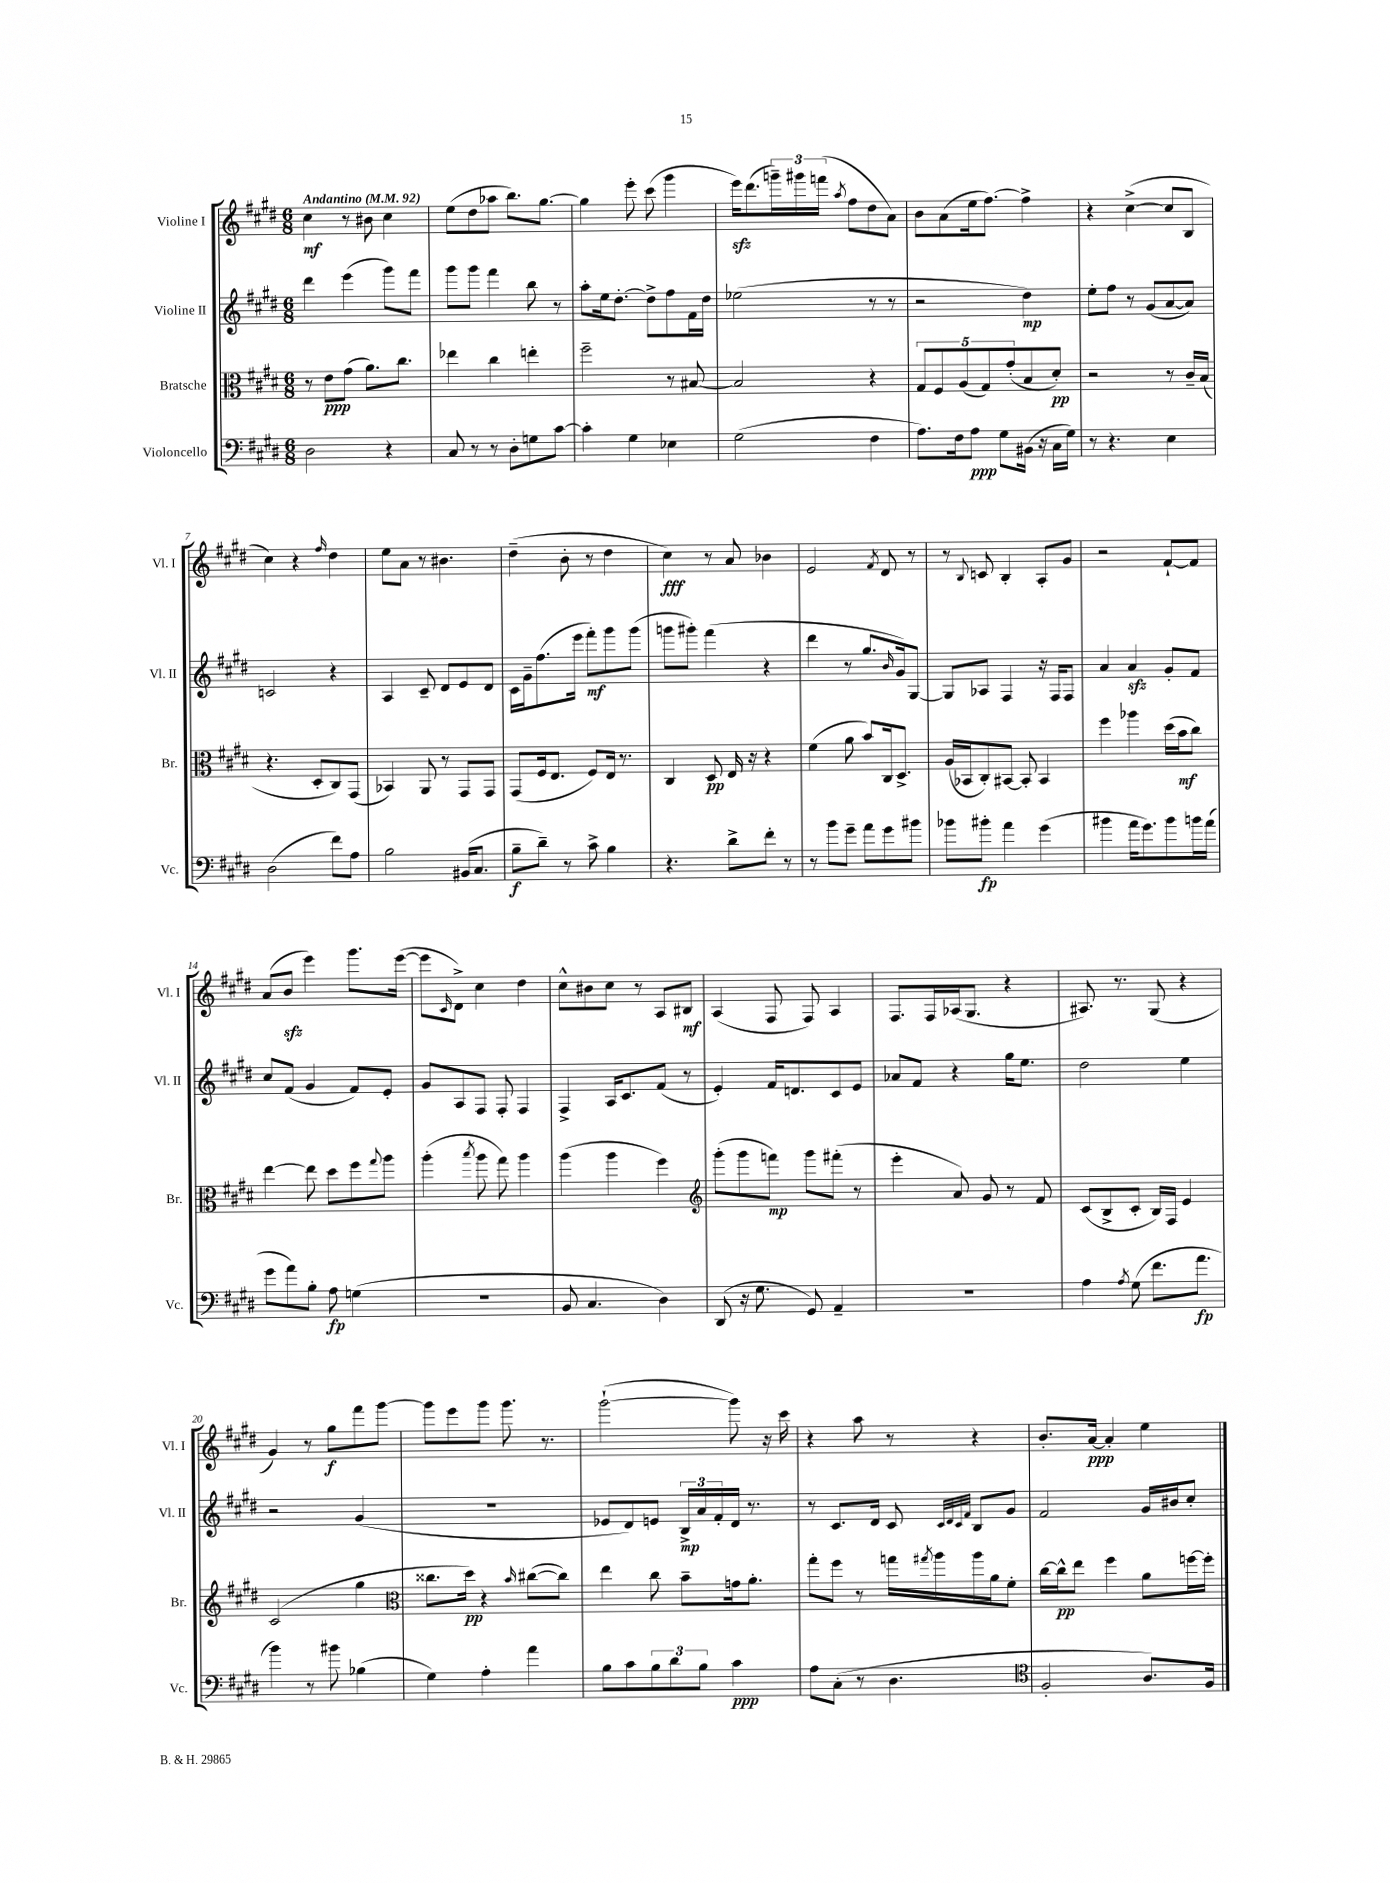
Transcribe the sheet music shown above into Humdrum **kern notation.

**kern	**kern	**kern	**kern
*staff4	*staff3	*staff2	*staff1
*clefF4	*clefC3	*clefG2	*clefG2
*k[f#c#g#d#]	*k[f#c#g#d#]	*k[f#c#g#d#]	*k[f#c#g#d#]
*M6/8	*M6/8	*M6/8	*M6/8
*MM92	*MM92	*MM92	*MM92
2D#\	8r	4ddd#\	4cc#\
.	8e\L	.	.
.	(8g#\J	(4eee\	8r
.	8.a\L)	.	8b#\
4r	.	8ggg#\L)	4cc#\
.	8.cc#\J	.	.
.	.	8fff#\J	.
=	=	=	=
8C#/	4ee-\	8ggg#\L	(8ee\L
8r	.	8ggg#\J	8dd#\
8r	4cc#\	4fff#\	8aa-\J
8D#'\L	.	.	8.bb\L)
8G\	4ee'\	8bb\	.
.	.	.	[8.gg#\J
[8c#\J	.	8r	.
=	=	=	=
4c#'\]	2ff#~\	8aa'\L	4gg#\]
.	.	16ee\k	.
.	.	[8.dd#'\J	.
4G#\	.	.	8eee'\
.	.	8dd#^\]L	(8ccc#\
4E-\	8r	8ff#\	4ggg#\
.	[8B#/	16f#\L	.
.	.	16dd#\JJ	.
=	=	=	=
(2G#\	2B#/]	(2ee-\	16eee\LK)
.	.	.	(8.ddd#\
.	.	.	24ggg~\L)
.	.	.	24ggg#\
.	.	.	(24fff\JJ
.	.	.	8qaa/
.	.	.	8ff#\L
4F#\	4r	8r	8dd#\
.	.	8r	8a\J)
=	=	=	=
8.A\L)	10G#/L	2r	8b\L
.	10F#/	.	.
.	.	.	(8a\
16F#\k	.	.	.
.	(10A/	.	.
8A\J	.	.	16ee\k
.	10G#/)	.	.
.	.	.	[8.ff#\J)
8G#\L	.	.	.
.	(10g#'/	.	.
(16BB#\Jk	8B/	4dd#\)	4ff#^\]
16r	.	.	.
16C#\LL	8d#'/J)	.	.
16G#\JJ)	.	.	.
=	=	=	=
8r	2r	8ee'\L	4r
4.r	.	8ff#\J	.
.	.	8r	([4cc#^\
.	.	(8g#/L	.
4E\	8r	[8a/	8cc#/]L
.	16c#~/LL	8a/]J)	8B/J
.	(16B/JJ	.	.
=	=	=	=
(2D#\	4.r	2c/	4cc#\)
.	.	.	4r
.	8D#'/L	.	.
.	.	.	16qqff#/
8f#\L)	8C#/)	4r	4dd#\
8A\J	(8GG#/J	.	.
=	=	=	=
2B\	4BB-/)	4A/	8ee\L
.	.	.	8a\J
.	8AA/	8c#~/	8r
.	8r	8d#/L	4.b#\
(16BB#/LK	8GG#/L	8e/	.
8.C#/J	.	.	.
.	8GG#/J	8d#/J	.
=	=	=	=
8B~\L	(8GG#/L	16c#\LL	(4dd#~\
.	.	16g#~\J	.
8d#~\J)	16F#/k	(8.ff#\	.
.	8.E/J	.	.
8r	.	.	8b'\
.	.	16eee\Jk	.
8c#^\	8F#/L)	8fff#'\L)	8r
4B\	16E/Jk	8ggg#\	4dd#\
.	8.r	.	.
.	.	(8ggg#\J	.
=	=	=	=
4.r	4C#/	8ggg\L	4cc#\)
.	.	8ggg#'\J)	.
.	8D#/	(4fff#\	8r
8d#^\L	16E/	.	8a/
.	16r	.	.
8f#'\J	4r	4r	4b-\
8r	.	.	.
=	=	=	=
8r	(4f#\	4ddd#\	2e/
8b\L	.	.	.
8g#~\J	8a\	8r	.
8a\L	8b/L)	8.gg#/L	.
.	.	.	8qf#/
8g#\	16C#/k	.	8d#/
.	.	16qqb/	.
.	8.D#^/J	16g#/k)	.
8b#\J	.	[8G#/J	8r
=	=	=	=
8b-\L	(16A/LL	8G#/]L	8r
.	16BB-/J	.	.
.	.	.	8qqB/
8b#'\J	8C#'/)	8A-/J	8c/
4a\	[8BB#/J	4F#/	4B'/
.	8BB#'/]	.	.
(4g#\	4BB#/	16r	8A'/L
.	.	16F#/LK	.
.	.	8F#/J	8g#/J
=	=	=	=
4b#\	4ff#\	4a/	2r
16a\LK	4aa-\	4a/	.
8.g#\)	.	.	.
8b#\	(16dd#\LL	8g#'/L	[8f#`/L
.	16b\J	.	.
16b\L	8cc#\J)	8f#/J	8f#/]J
(16a\JJ	.	.	.
=	=	=	=
8g#\L	[4ee\	8cc#/L	(8a/L
8a\)	.	(8f#/J	8b/J
8B'\J	8ee\]	4g#/	4eee\)
8A\	8dd#\L	.	.
(4G\	8ff#\	8f#/L)	8.ggg#\L
.	8qqgg#/	.	.
.	8aa\J	8e'/J	.
.	.	.	([16eee\Jk
=	=	=	=
2.r	(4aa'\	8g#/L	8eee\]L
.	.	.	16qqc#/
.	.	8A/	8d#^\J)
.	8qbb/	.	.
.	8aa\	8F#/J	4cc#\
.	8gg#\)	8F#'/	.
.	4aa\	4F#/	4dd#\
=	=	=	=
8BB/	(4aa\	4F#^/	8cc#^^\L
4.C#/	.	.	8b#\
.	4aa\	16A/LK	8cc#\J
.	.	8.c#/	.
.	.	.	8r
4D#\)	4ff#\)	(8f#/J	8A/L
.	.	8r	8B#/J
=	=	=	=
*	*clefG2	*	*
(8DD#/	(8ggg#'\L	4e'/)	(4A/
16r	8ggg#\	.	.
8.G#\	.	.	.
.	8fff\J)	16f#/LK	8F#/
.	.	8.d/	.
8GG#/)	8ggg#\L	.	8F#/)
4AA~/	(8fff#'\J	8c#/	4A/
.	8r	8e/J	.
=	=	=	=
2.r	4eee'\	8a-/L	8.F#/L
.	.	8f#/J	.
.	.	.	16F#/L
.	8a/)	4r	(16A-/J
.	.	.	8.G#/J
.	8g#/	.	.
.	8r	16gg#\LK	4r
.	.	8.ee\J	.
.	8f#/	.	.
=	=	=	=
4A\	(8c#/L	2dd#\	8.A#/)
.	8B^/	.	.
.	.	.	8.r
8qA/	.	.	.
(8G#\	8c#'/J	.	.
8.f#\L	16B/LL)	.	(8G#/
.	16F#/JJ	.	.
.	4e/	4ee\	4r
8.a\J	.	.	.
=	=	=	=
4b\)	(2c#/	2r	4g#/)
8r	.	.	8r
8b#\	.	.	8gg#\L
(4B-\	4gg#\	(4g#/	8fff#\
.	.	.	[8ggg#\J
=	=	=	=
*	*clefC3	*	*
4G#\)	8.cc##\L	2.r	8ggg#\]L
.	.	.	8eee\
.	16dd#\Jk)	.	.
4A'\	4r	.	8ggg#\J
.	.	.	8.ggg#\
.	16qqb/	.	.
4a\	([8cc#\L	.	.
.	.	.	8.r
.	8cc#\]J)	.	.
=	=	=	=
8B\L	4ee\	8e-/L	([2ggg#`\
8c#\	.	8d#/)	.
12B\	8cc#\	8e/J	.
12d#\	.	.	.
.	8b~\L	24B^/LL	.
12B\J	.	24a/	.
.	.	24f#'/	.
4c#\	16g\k	16d#/JJ	8ggg#\])
.	8.a'\J	8.r	.
.	.	.	16r
.	.	.	16ccc#\
=	=	=	=
8A\L	8gg#'\L	8r	4r
(8C#'\J	8ff#\J	8.c#/L	.
8r	8r	.	8aa\
.	.	16d#/Jk	.
4.D#\	16gg\LL	8c#/	8r
.	8qgg#/	.	.
.	16aa\	.	.
.	.	32qqc#/LLL	.
.	.	32qqd#/	.
.	.	32qqc#/	.
.	.	32qqf#/JJJ	.
.	16aa\	8B/L	4r
.	16a\J	.	.
.	8f#'\J	8g#/J	.
=	=	=	=
*clefC4	*	*	*
2F#'/	[16cc#\LL	2f#/	8.b'/L
.	16cc#^^\]J	.	.
.	8ee\J	.	.
.	.	.	[16a/Jk
.	4ff#\	.	4a'/]
8.A/L)	8a\L	16g#/LL	4ee\
.	.	16b#/J	.
.	[16ff\L	8cc#'/J	.
16F#/Jk	16ff'\]JJ	.	.
==	==	==	==
*-	*-	*-	*-
